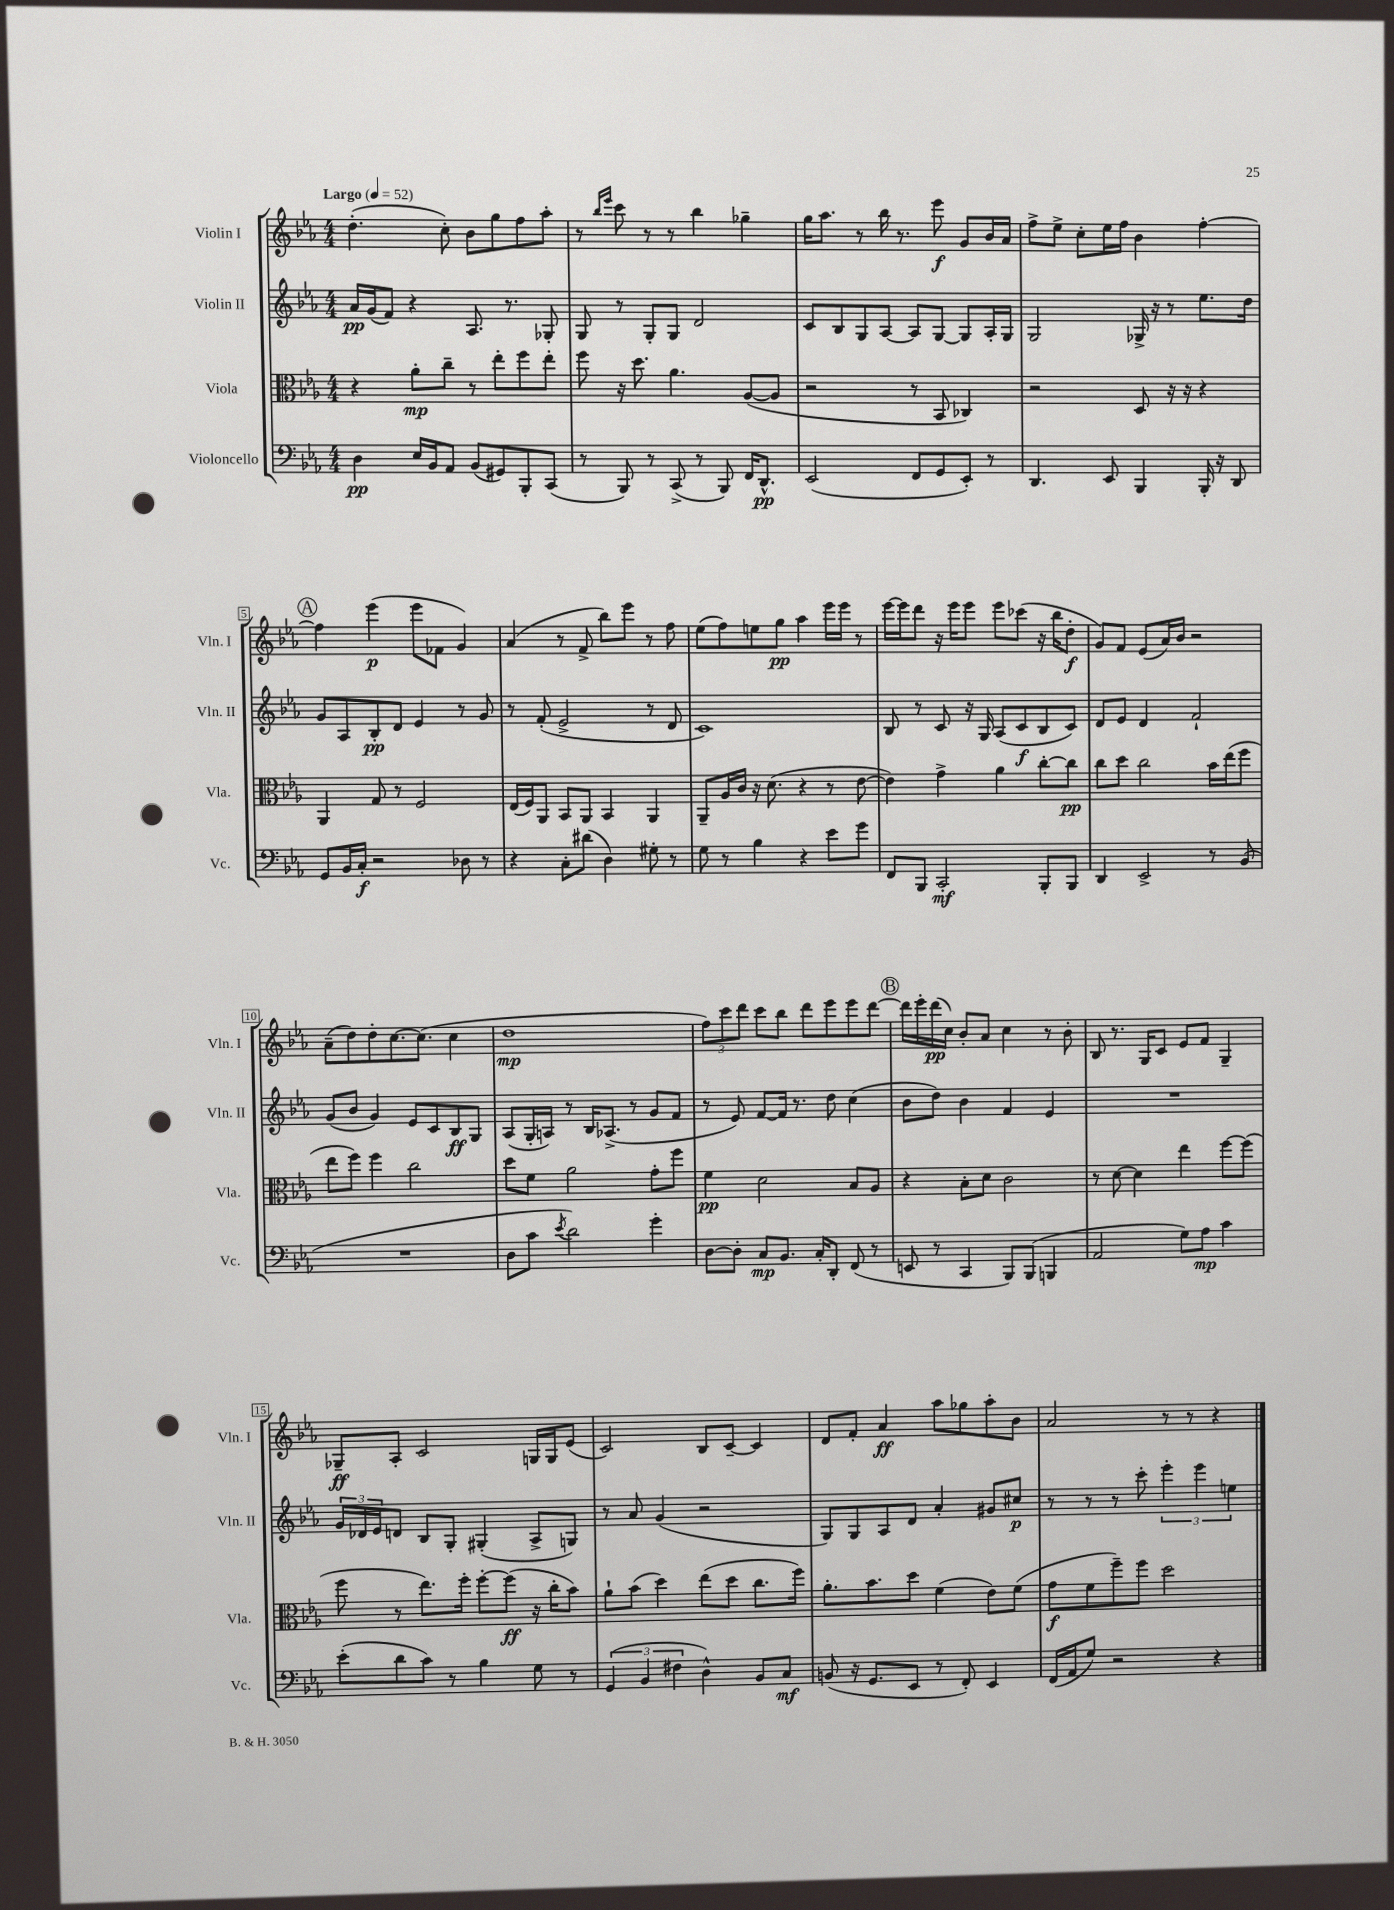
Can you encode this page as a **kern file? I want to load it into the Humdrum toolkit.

**kern	**dynam	**kern	**dynam	**kern	**dynam	**kern	**dynam
*part4	*part4	*part3	*part3	*part2	*part2	*part1	*part1
*staff4	*staff4	*staff3	*staff3	*staff2	*staff2	*staff1	*staff1
*I"Violoncello	*	*I"Viola	*	*I"Violin II	*	*I"Violin I	*
*I'Vc.	*	*I'Vla.	*	*I'Vln. II	*	*I'Vln. I	*
*clefF4	*	*clefC3	*	*clefG2	*	*clefG2	*
*k[b-e-a-]	*	*k[b-e-a-]	*	*k[b-e-a-]	*	*k[b-e-a-]	*
*M4/4	*	*M4/4	*	*M4/4	*	*M4/4	*
*MM52	*	*MM52	*	*MM52	*	*MM52	*
=1	=1	=1	=1	=1	=1	=1	=1
!	!	!	!	!	!	!LO:TX:a:B:t=Largo	!
4D\	pp	4r	.	16a-/LL	pp	(4.dd'\	.
.	.	.	.	(16g/J	.	.	.
.	.	.	.	8f/J)	.	.	.
16E-/LL	.	8a-'\L	mp	4r	.	.	.
16BB-/J	.	.	.	.	.	.	.
8AA-/J	.	8cc~\J	.	.	.	8cc'\)	.
(8BB-/L	.	8r	.	8.A-/	.	8b-\L	.
8GG#X/)	.	8ee-'\L	.	.	.	8gg\	.
.	.	.	.	8.r	.	.	.
8BBB-'/	.	8ff\	.	.	.	8ff\	.
(8CC/J	.	8ee-'\J	.	8G-X'/	.	8aa-'\J	.
=2	=2	=2	=2	=2	=2	=2	=2
8r	.	8ff\	.	8G/	.	8r	.
.	.	.	.	.	.	16qqbb-/LL	.
.	.	.	.	.	.	16qqeee-/JJ	.
8BBB-/)	.	16r	.	8r	.	8ccc\	.
.	.	8.dd\	.	.	.	.	.
8r	.	.	.	8G'/L	.	8r	.
(8CC^/	.	4.a-\	.	8G/J	.	8r	.
8r	.	.	.	2d/	.	4bb-\	.
8BBB-/)	.	.	.	.	.	.	.
16FF/KL	.	([8A-/L	.	.	.	4gg-X~\	.
8.DD^^/J	pp	.	.	.	.	.	.
.	.	8A-/J]	.	.	.	.	.
=3	=3	=3	=3	=3	=3	=3	=3
(2EE-/	.	2r	.	8c/L	.	16gg\KL	.
.	.	.	.	.	.	8.aa-\J	.
.	.	.	.	8B-/	.	.	.
.	.	.	.	8G/	.	8r	.
.	.	.	.	[8A-/J	.	16bb-\	.
.	.	.	.	.	.	8.r	.
8FF/L	.	8r	.	8A-/L]	.	.	.
8GG/	.	8BB-/	.	[8G/J	.	8eee-\	f
8EE-'/J)	.	4C-X/)	.	8G/L]	.	8g/L	.
8r	.	.	.	16A-'/L	.	16b-/L	.
.	.	.	.	16G/JJ	.	16a-/JJ	.
=4	=4	=4	=4	=4	=4	=4	=4
4.DD/	.	2r	.	2G/	.	8ff^\L	.
.	.	.	.	.	.	8ee-^\J	.
.	.	.	.	.	.	8cc'\L	.
8EE-/	.	.	.	.	.	16ee-\L	.
.	.	.	.	.	.	16ff\JJ	.
4BBB-/	.	8D/	.	16G-X^/	.	4b-\	.
.	.	.	.	16r	.	.	.
.	.	16r	.	8r	.	.	.
.	.	16r	.	.	.	.	.
16BBB-'/	.	4r	.	8.ee-\L	.	[4ff'\	.
16r	.	.	.	.	.	.	.
8DD/	.	.	.	.	.	.	.
.	.	.	.	16dd\Jk	.	.	.
!!LO:LB:g=z
!!LO:REH:place=s1:t=A
=5	=5	=5	=5	=5	=5	=5	=5
8GG/L	.	4AA-/	.	8g/L	.	4ff\]	.
16BB-/L	.	.	.	8A-/	.	.	.
16C'/JJ	f	.	.	.	.	.	.
2r	.	8G/	.	8B-'/	pp	(4eee-\	p
.	.	8r	.	8d/J	.	.	.
.	.	2F/	.	4e-/	.	8eee-\L	.
.	.	.	.	.	.	8f-X\J	.
8D-X\	.	.	.	8r	.	4g/)	.
8r	.	.	.	8g/	.	.	.
=6	=6	=6	=6	=6	=6	=6	=6
4r	.	(16E-/LL	.	8r	.	(4a-/	.
.	.	16F/J)	.	.	.	.	.
.	.	8AA-/J	.	(8f'/	.	.	.
8C'\L	.	8BB-/L	.	2e-^/	.	8r	.
(8d#X\J	.	8AA-/J	.	.	.	8f^/	.
4D\)	.	4BB-/	.	.	.	8bb-\L)	.
.	.	.	.	.	.	8eee-\J	.
8G#X'\	.	4AA-/	.	8r	.	8r	.
8r	.	.	.	8d/	.	8ff\	.
=7	=7	=7	=7	=7	=7	=7	=7
8G\	.	8AA-~/L	.	1c)	.	(8ee-\L	.
8r	.	16A-/L	.	.	.	8ff\)	.
.	.	16c/JJ	.	.	.	.	.
4B-\	.	16r	.	.	.	8een\	.
.	.	(8.d\	.	.	.	.	.
.	.	.	.	.	.	8gg\J	pp
4r	.	4r	.	.	.	4aa-\	.
8e-\L	.	8r	.	.	.	16eee-\LL	.
.	.	.	.	.	.	16eee-\JJ	.
8g\J	.	[8e-\	.	.	.	8r	.
=8	=8	=8	=8	=8	=8	=8	=8
8FF/L	.	4e-\])	.	8B-/	.	[16eee-\LL	.
.	.	.	.	.	.	16eee-\J]	.
8BBB-/J	.	.	.	8r	.	8ddd\J	.
2CC'/	mf	4g^\	.	8c/	.	16r	.
.	.	.	.	.	.	16eee-\KL	.
.	.	.	.	16r	.	8eee-\J	.
.	.	.	.	16G/	.	.	.
.	.	4a-\	.	(8A-/L	.	8eee-\L	.
.	.	.	.	8c/	f	(8ccc-X\J	.
8BBB-'/L	.	[8cc'\L	.	8B-/	.	16r	.
.	.	.	.	.	.	16bb-\KL	.
8BBB-/J	.	8cc\J]	pp	8c/J)	.	8dd'\J	f
=9	=9	=9	=9	=9	=9	=9	=9
4DD/	.	8cc\L	.	8d/L	.	8g/L)	.
.	.	8dd\J	.	8e-/J	.	8f/J	.
2EE-^/	.	2cc\	.	4d/	.	(8e-/L	.
.	.	.	.	.	.	16a-/L)	.
.	.	.	.	.	.	16b-/JJ	.
.	.	.	.	2f`/	.	2r	.
8r	.	16b-\LL	.	.	.	.	.
.	.	(16ee-\J	.	.	.	.	.
(8BB-/	.	8ff\J	.	.	.	.	.
!!LO:LB:g=z
=10	=10	=10	=10	=10	=10	=10	=10
1r	.	8ee-\L	.	(8g/L	.	(8a-~\L	.
.	.	8ff\J)	.	8b-/J	.	8dd\)	.
.	.	4ff\	.	4g/)	.	8dd'\	.
.	.	.	.	.	.	[8.cc\	.
.	.	2cc\	.	8e-/L	.	.	.
.	.	.	.	.	.	(8.cc\J]	.
.	.	.	.	8c/	.	.	.
.	.	.	.	8B-/	ff	4cc\	.
.	.	.	.	8G/J	.	.	.
=11	=11	=11	=11	=11	=11	=11	=11
8D\L	.	8dd\L	.	(8A-/L	.	1dd	mp
8c\J	.	8f\J	.	16G'/L	.	.	.
.	.	.	.	16An/JJ)	.	.	.
8qe-/	.	.	.	.	.	.	.
2d\)	.	2a-\	.	8r	.	.	.
.	.	.	.	16B-/KL	.	.	.
.	.	.	.	(8.A-X^/J	.	.	.
.	.	.	.	8r	.	.	.
4g'\	.	8g'\L	.	8g/L	.	.	.
.	.	8ff\J	.	8f/J	.	.	.
=12	=12	=12	=12	=12	=12	=12	=12
[8D\L	.	4f\	pp	8r	.	12ff\L)	.
.	.	.	.	.	.	12ccc\	.
8D'\J]	.	.	.	8e-/)	.	.	.
.	.	.	.	.	.	12ddd\J	.
8C/L	mp	2d\	.	[8f/L	.	8ccc\L	.
8.BB-/J	.	.	.	16f/Jk]	.	8bb-\J	.
.	.	.	.	8.r	.	.	.
.	.	.	.	.	.	8ddd\L	.
16C'/KL	.	.	.	.	.	.	.
8DD'/J	.	.	.	8dd\	.	8eee-\	.
(8FF/	.	8B-/L	.	(4cc\	.	8eee-\	.
8r	.	8A-/J	.	.	.	[8ddd\J	.
!!LO:REH:place=s1:t=B
=13	=13	=13	=13	=13	=13	=13	=13
8EEn/	.	4r	.	8b-\L	.	16ddd\LL]	.
.	.	.	.	.	.	16eee-'\	.
8r	.	.	.	8dd\J)	.	(16ddd\	pp
.	.	.	.	.	.	16cc\JJ)	.
4CC/	.	8B-'\L	.	4b-\	.	8b-'/L	.
.	.	8d\J	.	.	.	8a-/J	.
8BBB-/L)	.	2c\	.	4f/	.	4cc\	.
(8BBB-/J	.	.	.	.	.	.	.
4BBBn/	.	.	.	4e-/	.	8r	.
.	.	.	.	.	.	8b-'\	.
=14	=14	=14	=14	=14	=14	=14	=14
2AA-/	.	8r	.	1r	.	8B-/	.
.	.	[8d\	.	.	.	8.r	.
.	.	4d\]	.	.	.	.	.
.	.	.	.	.	.	16G/KL	.
.	.	.	.	.	.	8c/J	.
8G\L)	.	4ee-\	.	.	.	8e-/L	.
8A-\J	mp	.	.	.	.	8f/J	.
4c\	.	[8ff\L	.	.	.	4G~/	.
.	.	(8ff\J]	.	.	.	.	.
!!LO:LB:g=z
=15	=15	=15	=15	=15	=15	=15	=15
(8e-'\L	.	8ff\	.	24g/LL	.	8G-X~/L	ff
.	.	.	.	24d-X/	.	.	.
.	.	.	.	24e-/J	.	.	.
8d\	.	8r	.	8dn/J	.	8A-'/J	.
8c\J)	.	8.ee-\L)	.	8B-/L	.	2c/	.
8r	.	.	.	8G'/J	.	.	.
.	.	16ff'\Jk	.	.	.	.	.
4B-\	.	[8ff'\L	.	(4G#X'/	.	.	.
.	.	(8ff\J]	ff	.	.	.	.
8G\	.	16r	.	8A-^/L	.	16Gn/LL	.
.	.	16cc'\KL	.	.	.	16G/J	.
8r	.	8b-\J)	.	8Gn/J)	.	(8e-/J	.
=16	=16	=16	=16	=16	=16	=16	=16
(6GG/	.	8a-`\L	.	8r	.	2c/)	.
.	.	(8b-\J	.	8a-/	.	.	.
6BB-/	.	.	.	.	.	.	.
.	.	4dd\)	.	(4g/	.	.	.
6F#X\	.	.	.	.	.	.	.
4D^^\)	.	(8ee-\L	.	2r	.	8B-/L	.
.	.	8dd\J	.	.	.	[8c~/J	.
8BB-/L	.	8.cc\L	.	.	.	4c/]	.
8C/J	mf	.	.	.	.	.	.
.	.	16ff\Jk)	.	.	.	.	.
=17	=17	=17	=17	=17	=17	=17	=17
(8BBn/	.	8.a-'\L	.	8G/L)	.	8d/L	.
16r	.	.	.	8G/	.	8f'/J	.
8.GG/L	.	8.b-\	.	.	.	.	.
.	.	.	.	8A-/	.	4a-/	ff
8EE-/J	.	8dd\J	.	8d/J	.	.	.
8r	.	(4f\	.	4a-'/	.	8aa-\L	.
8FF'/)	.	.	.	.	.	8gg-X\	.
4EE-/	.	8e-\L)	.	8g#X/L	.	8aa-'\	.
.	.	(8f\J	.	8cc#X/J	p	8b-\J	.
=18	=18	=18	=18	=18	=18	=18	=18
(16FF/LL	.	8g\L	f	8r	.	2a-/	.
16AA-/J	.	.	.	.	.	.	.
8G/J)	.	8f\	.	8r	.	.	.
2r	.	8ff~\)	.	8r	.	.	.
.	.	8ff\J	.	8ccc'\	.	.	.
.	.	2dd\	.	6eee-'\	.	8r	.
.	.	.	.	.	.	8r	.
.	.	.	.	6eee-\	.	.	.
4r	.	.	.	.	.	4r	.
.	.	.	.	6een\	.	.	.
==	==	==	==	==	==	==	==
*-	*-	*-	*-	*-	*-	*-	*-
